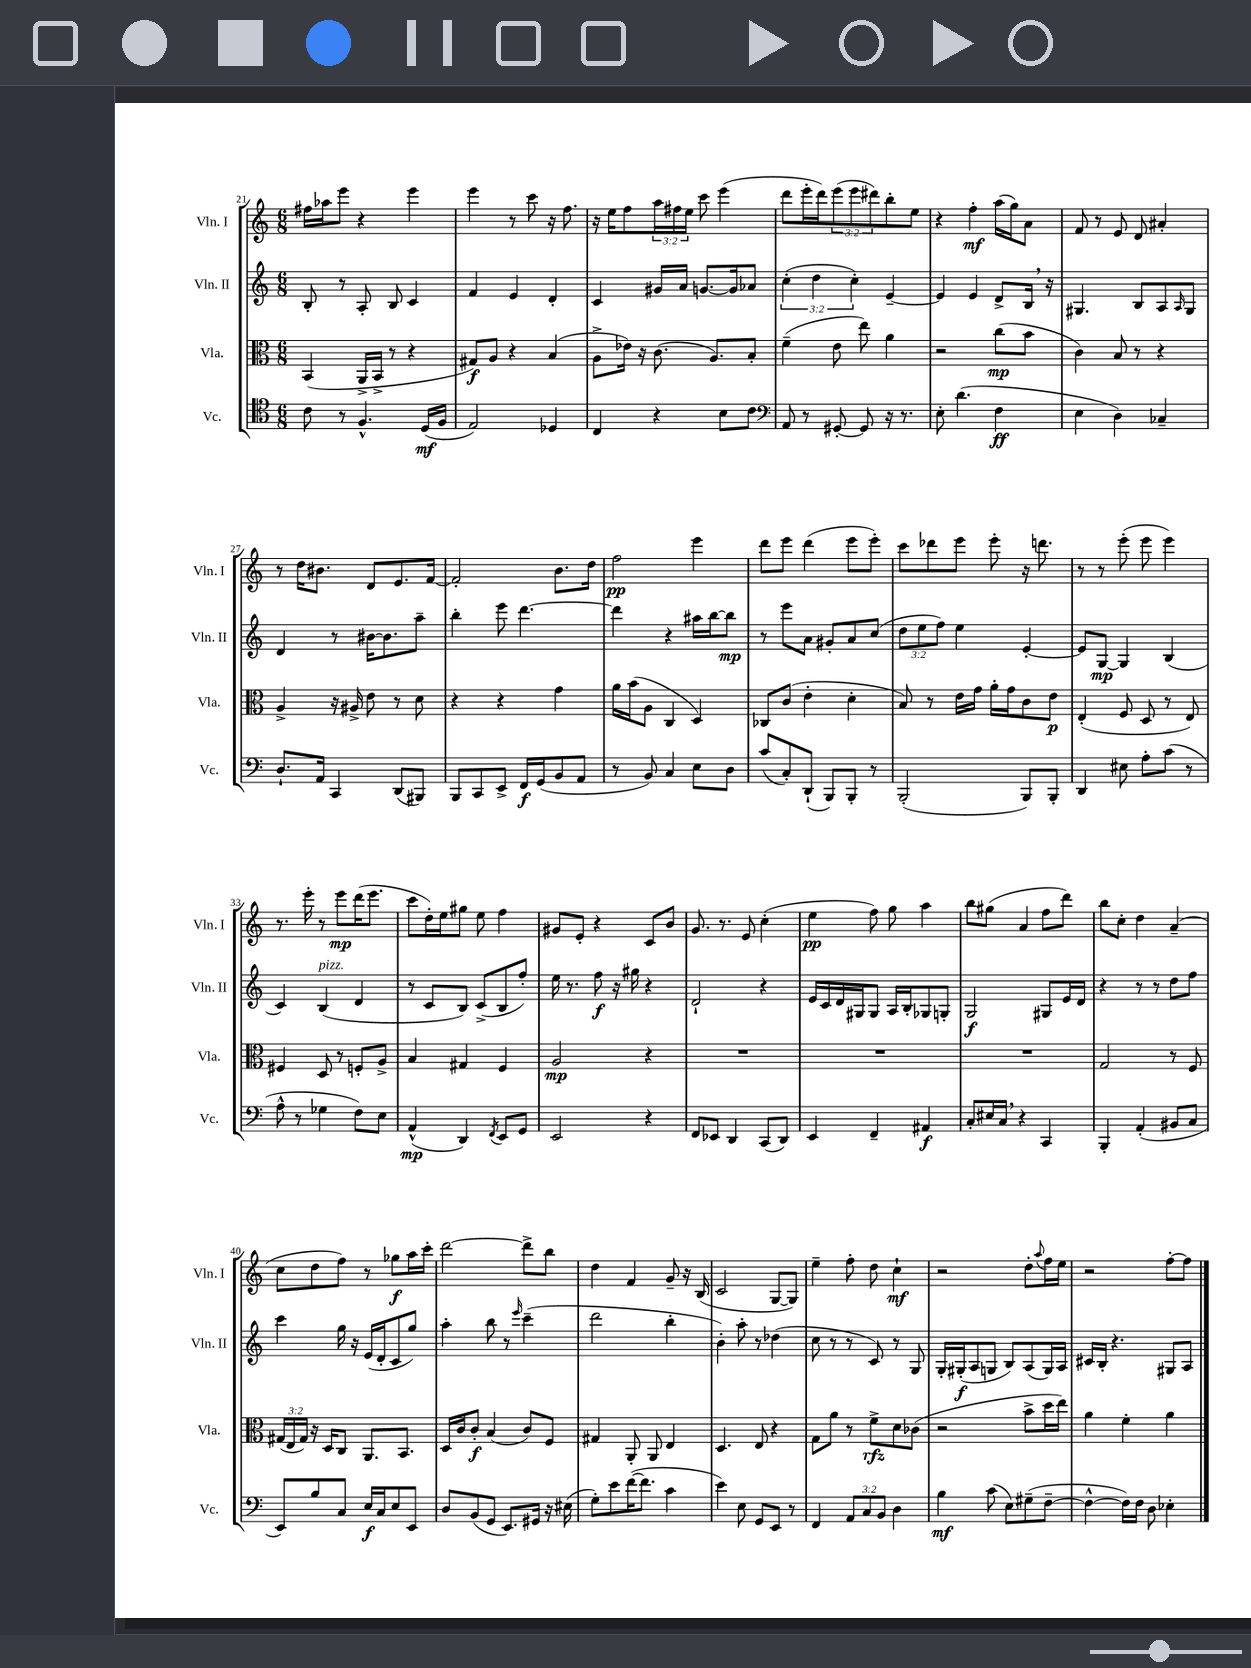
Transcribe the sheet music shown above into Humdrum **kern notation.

**kern	**dynam	**kern	**dynam	**kern	**dynam	**kern	**dynam
*part4	*part4	*part3	*part3	*part2	*part2	*part1	*part1
*staff4	*staff4	*staff3	*staff3	*staff2	*staff2	*staff1	*staff1
*I"Vc.	*	*I"Vla.	*	*I"Vln. II	*	*I"Vln. I	*
*I'Vc.	*	*I'Vla.	*	*I'Vln. II	*	*I'Vln. I	*
*clefC4	*	*clefC3	*	*clefG2	*	*clefG2	*
*k[]	*	*k[]	*	*k[]	*	*k[]	*
*M6/8	*	*M6/8	*	*M6/8	*	*M6/8	*
=21	=21	=21	=21	=21	=21	=21	=21
8c\	.	(4BB/	.	8B'/	.	16ff#X\LL	.
.	.	.	.	.	.	16aa-X\J	.
8r	.	.	.	8r	.	8eee\J	.
4.F^^/	.	16AA^/LL	.	8A'/	.	4r	.
.	.	16BB^/JJ	.	.	.	.	.
.	.	8r	.	8B/	.	.	.
.	.	4r	.	4c/	.	4eee\	.
(16D/LL	mf	.	.	.	.	.	.
16F/JJ	.	.	.	.	.	.	.
=22	=22	=22	=22	=22	=22	=22	=22
2E/)	.	8G#X/L)	f	4f/	.	4eee\	.
.	.	8A/J	.	.	.	.	.
.	.	4r	.	4e/	.	8r	.
.	.	.	.	.	.	8ccc\	.
4D-X/	.	(4B/	.	4d'/	.	16r	.
.	.	.	.	.	.	8.ff\	.
=23	=23	=23	=23	=23	=23	=23	=23
4C/	.	8A^\L	.	4c/	.	16r	.
.	.	.	.	.	.	16ee\KL	.
.	.	16e-X\Jk)	.	.	.	8ff\	.
.	.	16r	.	.	.	.	.
4r	.	(8.c\	.	16g#X/LL	.	24aa\L	.
.	.	.	.	.	.	24ff#X\	.
.	.	.	.	16a/JJ	.	.	.
.	.	.	.	.	.	24ee\JJ	.
.	.	.	.	[8.gn/L	.	8ccc\	.
.	.	8.A/L)	.	.	.	.	.
8B\L	.	.	.	.	.	(4eee\	.
.	.	.	.	16g/k]	.	.	.
8c\J	.	8B'/J	.	8a-X/J	.	.	.
=24	=24	=24	=24	=24	=24	=24	=24
*clefF4	*	*	*	*	*	*	*
8AA/	.	(4f~\	.	(6cc'\	.	8ddd\L	.
8r	.	.	.	.	.	16eee'\L	.
.	.	.	.	6dd\	.	.	.
.	.	.	.	.	.	16ddd\J)	.
[8GG#X'/	.	8e\	.	.	.	(12eee\	.
.	.	.	.	6cc'\)	.	12eee\	.
8GG#/]	.	8ee\)	.	.	.	.	.
.	.	.	.	.	.	12ddd#X\)	.
16r	.	4a\	.	[4e~/	.	8bb'\	.
8.r	.	.	.	.	.	.	.
.	.	.	.	.	.	8ee\J	.
=25	=25	=25	=25	=25	=25	=25	=25
8E'\	.	2r	.	4e/]	.	4r	.
(4.d\	.	.	.	.	.	.	.
.	.	.	.	4e/	.	4ff'\	mf
4F\	ff	(8cc\L	mp	8d^/L	.	(16aa\LL	.
.	.	.	.	.	.	16gg\J)	.
.	.	8b\J	.	16B,/Jk	.	8a\J	.
.	.	.	.	16r	.	.	.
=26	=26	=26	=26	=26	=26	=26	=26
4E\	.	4c\)	.	4.G#X/	.	8f/	.
.	.	.	.	.	.	8r	.
4D\)	.	8B/	.	.	.	8e/	.
.	.	8r	.	8B/L	.	8d/	.
4C-X~/	.	4r	.	8A/	.	4a#X'/	.
.	.	.	.	16qqA/	.	.	.
.	.	.	.	8G#/J	.	.	.
!!LO:LB:g=z
=27	=27	=27	=27	=27	=27	=27	=27
8.D`/L	.	4A^/	.	4d/	.	8r	.
.	.	.	.	.	.	16dd\KL	.
16AA/Jk	.	.	.	.	.	8.b#X\J	.
4CC/	.	16r	.	8r	.	.	.
.	.	16A#X^/	.	.	.	.	.
.	.	8e\	.	[16b#X\KL	.	8d/L	.
.	.	.	.	8.b#\]	.	.	.
(8DD/L	.	8r	.	.	.	8.e/	.
8BBB#X/J)	.	8d\	.	8aa~\J	.	.	.
.	.	.	.	.	.	[16f/Jk	.
=28	=28	=28	=28	=28	=28	=28	=28
8BBB/L	.	4r	.	4bb'\	.	2f'/]	.
8CC/	.	.	.	.	.	.	.
8EE^/J	.	4r	.	8eee\	.	.	.
16FF/LL	f	.	.	[4.ddd\	.	.	.
(16GG/J	.	.	.	.	.	.	.
8BB/	.	4g\	.	.	.	8.b\L	.
8AA/J	.	.	.	.	.	.	.
.	.	.	.	.	.	16dd\Jk	.
=29	=29	=29	=29	=29	=29	=29	=29
8r	.	16a\LL	.	4ddd\]	.	2ff\	pp
.	.	(16b\J	.	.	.	.	.
8BB/)	.	8A\J	.	.	.	.	.
4C/	.	4C/	.	4r	.	.	.
8E\L	.	4D/)	.	16aa#X\LL	.	4eee\	.
.	.	.	.	[16bb\J	.	.	.
8D\J	.	.	.	8bb\J]	mp	.	.
=30	=30	=30	=30	=30	=30	=30	=30
(8c/L	.	8C-X/L	.	8r	.	8ddd\L	.
8C'/)	.	(8c/J	.	8eee\L	.	8eee\J	.
(8DD`/J	.	4e'\	.	8a\J	.	(4ddd\	.
8BBB/L)	.	.	.	8g#X'/L	.	.	.
8BBB'/J	.	4d'\	.	8a/	.	8eee\L	.
8r	.	.	.	(8cc/J	.	8eee'\J)	.
=31	=31	=31	=31	=31	=31	=31	=31
(2BBB'/	.	8B/)	.	12dd\L	.	8ccc\L	.
.	.	.	.	12ee\	.	.	.
.	.	8r	.	.	.	8ddd-X\	.
.	.	.	.	12ff\J)	.	.	.
.	.	16e\LL	.	4ee\	.	8eee\J	.
.	.	16g\JJ	.	.	.	.	.
.	.	16a'\LL	.	.	.	8eee'\	.
.	.	16g\J	.	.	.	.	.
8BBB/L)	.	8c\	.	[4e'/	.	16r	.
.	.	.	.	.	.	8.dddn\	.
8BBB'/J	.	8e\J	p	.	.	.	.
=32	=32	=32	=32	=32	=32	=32	=32
4DD/	.	(4E'/	.	8e/L]	.	8r	.
.	.	.	.	[8G/J	mp	8r	.
8E#X\	.	8F/	.	4G/]	.	(8eee'\	.
8A'\L	.	8D/	.	.	.	8eee\	.
(8c\J	.	8r	.	(4B/	.	4eee\)	.
8r	.	8E/)	.	.	.	.	.
!!LO:LB:g=z
=33	=33	=33	=33	=33	=33	=33	=33
8A^^\	.	4F#X/	.	4c/)	.	8.r	.
8r	.	.	.	.	.	.	.
.	.	.	.	.	.	16eee'\	.
!	!	!	!	!LO:TX:a:i:t=pizz.	!	!	!
4G-X\	.	8D/	.	(4B/	.	8r	.
.	.	8r	.	.	.	8eee\L	mp
8F\L)	.	8Fn'/L	.	4d/	.	(16ddd\K	.
.	.	.	.	.	.	8.eee\J	.
8E\J	.	8A^/J	.	.	.	.	.
=34	=34	=34	=34	=34	=34	=34	=34
(4AA^^/	mp	4B/	.	8r	.	8ccc\L	.
.	.	.	.	8c/L	.	16dd'\L)	.
.	.	.	.	.	.	16ee\J	.
4DD/)	.	4G#X/	.	8B/J)	.	8gg#X\J	.
.	.	.	.	(8c^/L	.	8ee\	.
8qFF/	.	.	.	.	.	.	.
8EE/L	.	4F/	.	8B/	.	4ff\	.
8GG/J	.	.	.	8ff'/J)	.	.	.
=35	=35	=35	=35	=35	=35	=35	=35
2EE/	.	2A/	mp	16ee\	.	8g#X/L	.
.	.	.	.	8.r	.	.	.
.	.	.	.	.	.	8e'/J	.
.	.	.	.	8ff\	f	4r	.
.	.	.	.	16r	.	.	.
.	.	.	.	16gg#X\	.	.	.
4r	.	4r	.	4r	.	8c/L	.
.	.	.	.	.	.	8b/J	.
=36	=36	=36	=36	=36	=36	=36	=36
8FF/L	.	2.r	.	2d`/	.	8.g/	.
8EE-X/J	.	.	.	.	.	.	.
.	.	.	.	.	.	8.r	.
4DD/	.	.	.	.	.	.	.
.	.	.	.	.	.	8e/	.
(8CC/L	.	.	.	4r	.	(4cc'\	.
8DD/J)	.	.	.	.	.	.	.
=37	=37	=37	=37	=37	=37	=37	=37
4EE/	.	2.r	.	16e/LL	.	4ee\	pp
.	.	.	.	16c/	.	.	.
.	.	.	.	16d/	.	.	.
.	.	.	.	16G#X/J	.	.	.
4FF~/	.	.	.	8G#/J	.	8ff\)	.
.	.	.	.	16A/LL	.	8gg\	.
.	.	.	.	16B'/J	.	.	.
4AA#X/	f	.	.	8G-X/	.	4aa\	.
.	.	.	.	8Gn'/J	.	.	.
=38	=38	=38	=38	=38	=38	=38	=38
8C'/L	.	2.r	.	2G/	f	8bb\L	.
16E#X/L	.	.	.	.	.	(8gg#X\J	.
16C,/JJ	.	.	.	.	.	.	.
4r	.	.	.	.	.	4a/	.
4CC/	.	.	.	8G#X/L	.	8ff\L	.
.	.	.	.	16e/L	.	8ddd\J)	.
.	.	.	.	16d/JJ	.	.	.
=39	=39	=39	=39	=39	=39	=39	=39
4BBB'/	.	2G/	.	4r	.	8bb\L	.
.	.	.	.	.	.	8cc'\J	.
(4AA'/	.	.	.	8r	.	4dd\	.
.	.	.	.	8r	.	.	.
8BB#X/L	.	8r	.	8dd\L	.	(4a~/	.
8C/J	.	8F/	.	8ff\J	.	.	.
!!LO:LB:g=z
=40	=40	=40	=40	=40	=40	=40	=40
8EE/L)	.	(24G#X/LL	.	4ccc\	.	8cc\L	.
.	.	24E/	.	.	.	.	.
.	.	24G#/JJ)	.	.	.	.	.
8B/	.	16r	.	.	.	8dd\	.
.	.	16D/KL	.	.	.	.	.
8C/J	.	8C/J	.	16gg\	.	8ff\J)	.
.	.	.	.	16r	.	.	.
16E/LL	f	8.AA/L	.	(16e/LL	.	8r	.
16C/J	.	.	.	16d'/J	.	.	.
8E/	.	.	.	8c/	.	8gg-X\L	f
.	.	8.BB/J	.	.	.	.	.
8EE/J	.	.	.	8gg/J)	.	16aa\L	.
.	.	.	.	.	.	16ccc'\JJ	.
=41	=41	=41	=41	=41	=41	=41	=41
8D/L	.	16D/LL	.	4aa'\	.	[2ddd\	.
.	.	16c/J	.	.	.	.	.
(8BB/	.	8c'/J	f	.	.	.	.
8GG/J	.	(4B/	.	8bb\	.	.	.
8.EE/L)	.	.	.	8r	.	.	.
.	.	.	.	16qqeee/	.	.	.
.	.	8c/L)	.	(4ccc~\	.	8ddd^\L]	.
16GG#X/Jk	.	.	.	.	.	.	.
16r	.	8F/J	.	.	.	8bb\J	.
(16E#X\	.	.	.	.	.	.	.
=42	=42	=42	=42	=42	=42	=42	=42
8G'\L)	.	4G#X/	.	2ddd\	.	4dd\	.
8e\	.	.	.	.	.	.	.
([16f\K	.	8AA'/	.	.	.	4f/	.
8.f\J]	.	.	.	.	.	.	.
.	.	8AA/	.	.	.	.	.
4c\	.	4E/	.	4bb'\	.	8g~/	.
.	.	.	.	.	.	16r	.
.	.	.	.	.	.	(16B/	.
=43	=43	=43	=43	=43	=43	=43	=43
4e\)	.	4.D/	.	4b'\)	.	2c/	.
8E\	.	.	.	8aa'\	.	.	.
8GG/L	.	8E/	.	8r	.	.	.
8EE/J	.	4r	.	(4dd-X\	.	[8G/L	.
8r	.	.	.	.	.	8G/J])	.
=44	=44	=44	=44	=44	=44	=44	=44
4FF/	.	8G\L	.	8cc\	.	4ee~\	.
.	.	8a\J	.	8r	.	.	.
12AA/L	.	8r	.	8r	.	8ff'\	.
12C/	.	.	.	.	.	.	.
.	.	8f^\L	rfz	8c/)	.	8dd\	.
12BB/J	.	.	.	.	.	.	.
4D\	.	8d\	.	8r	.	4cc`\	mf
.	.	(8c-X\J	.	8G/	.	.	.
=45	=45	=45	=45	=45	=45	=45	=45
4B\	mf	2r	.	16G'/LL	.	2r	.
.	.	.	.	(16G#X'/J	f	.	.
.	.	.	.	8A/	.	.	.
(8c\	.	.	.	8Gn/J	.	.	.
8E\L)	.	.	.	8B/L)	.	.	.
(8G#X~\	.	8b^\L	.	(8A/	.	8dd'\L	.
.	.	.	.	.	.	8qqaa/	.
[8F~\J	.	16dd\L	.	16G/L)	.	16ff\L	.
.	.	16ee\JJ)	.	16A/JJ	.	16ee\JJ	.
=46	=46	=46	=46	=46	=46	=46	=46
4F^^\_	.	4a\	.	16c#X/LL	.	2r	.
.	.	.	.	16B'/JJ	.	.	.
.	.	.	.	4.r	.	.	.
16F\LL])	.	4f'\	.	.	.	.	.
16F\JJ	.	.	.	.	.	.	.
8D\	.	.	.	.	.	.	.
4E-X'\	.	4a\	.	8G#X/L	.	[8ff'\L	.
.	.	.	.	8A/J	.	8ff\J]	.
==	==	==	==	==	==	==	==
*-	*-	*-	*-	*-	*-	*-	*-
